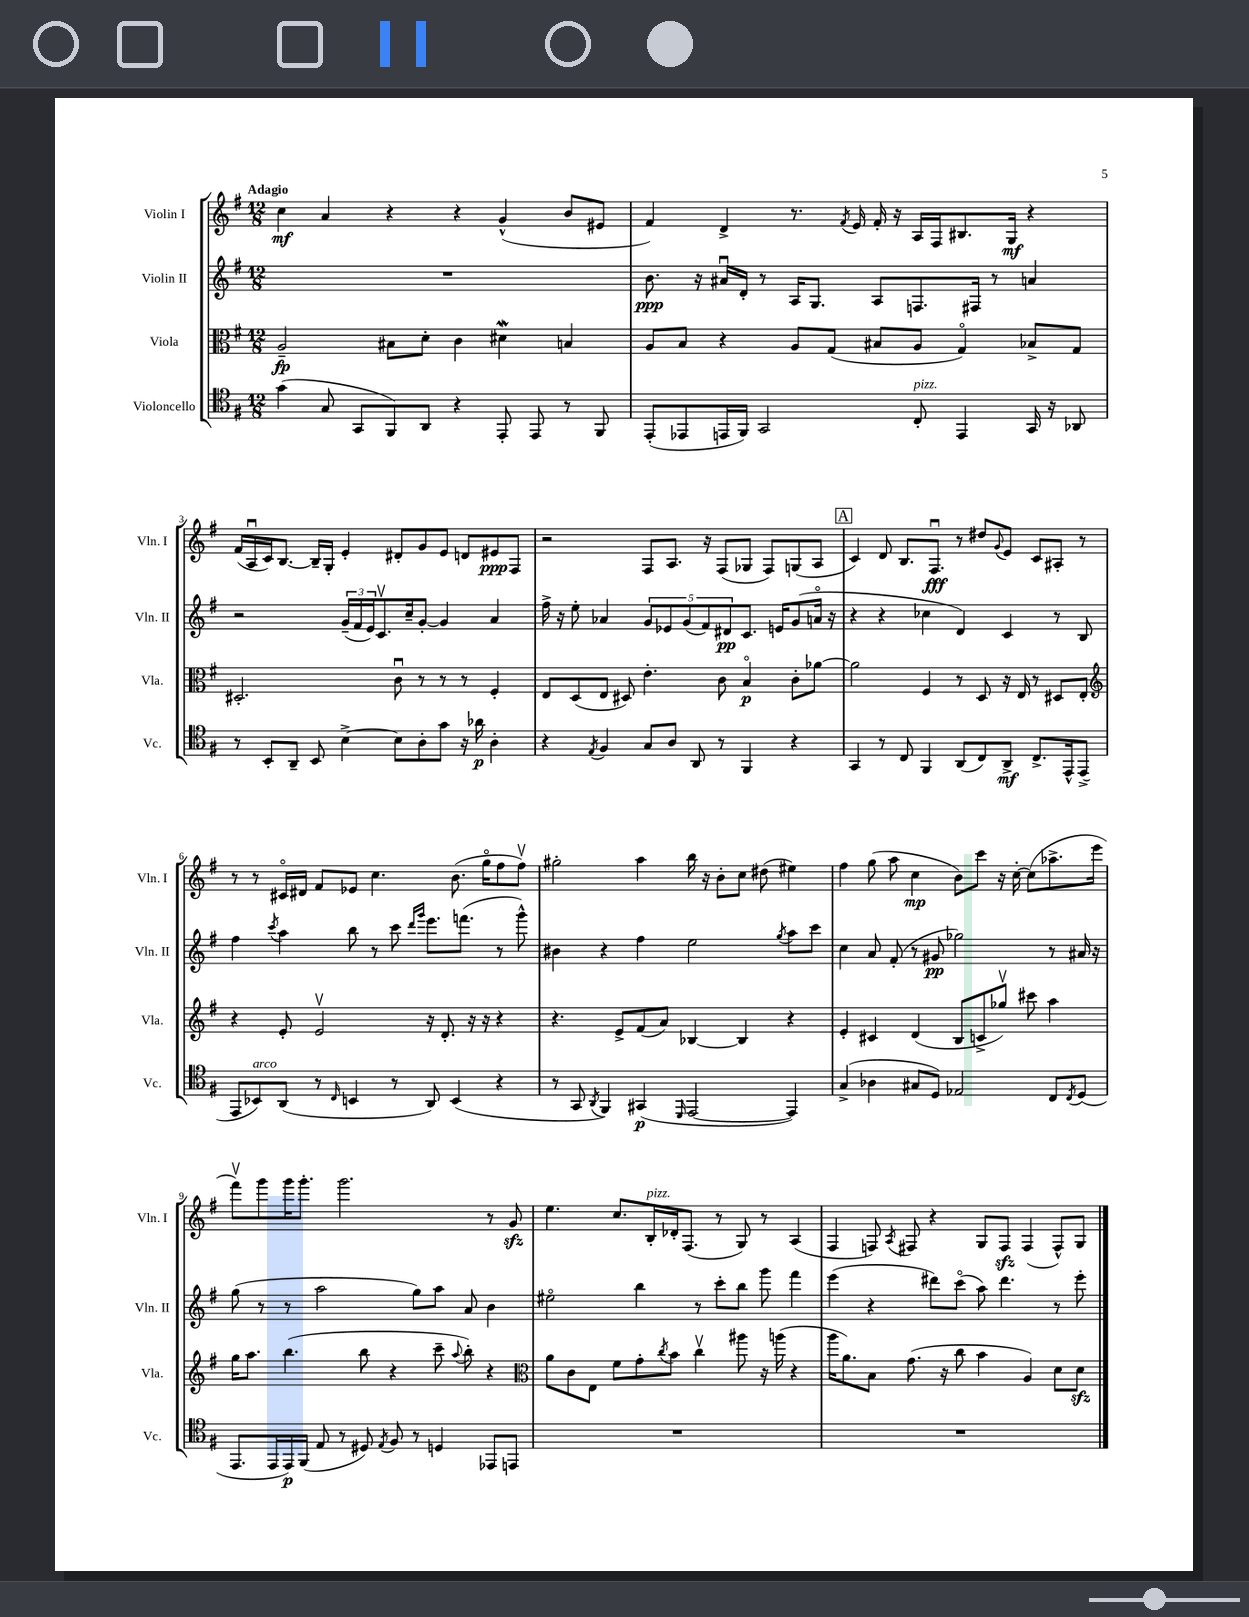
<<
\new StaffGroup <<
\new Staff = "s0" \with { instrumentName = "Violin I" shortInstrumentName = "Vln. I" } {
    \clef treble \key g \major \numericTimeSignature \time 12/8 \tempo "Adagio"
    c''4\mf a'4 r4 r4 g'4-^( b'8 eis'8 |
    fis'4) d'4-> r8. \acciaccatura { fis'8 } e'16 fis'16-. r16 a16 fis16 bis8. g16\mf r4 |
    fis'16( a16\downbow c'16) b8.~ b16-- g16-. e'4-. dis'8-. g'8 e'8 d'8 eis'8\ppp fis8 |
    r2 fis8 a8. r16 fis8( ges8 fis8) g8( a8 |
    \mark \markup { \box "A" } c'4) d'8 b8. fis8.\downbow\fff r8 dis''8 \appoggiatura { g'8 } e'8 c'8 ais8-. r8 |
    r8 r8 cis'16\flageolet dis'16 fis'8 ees'8 c''4. b'8.( g''16\flageolet fis''8 fis''8\upbow) |
    gis''2-. a''4 b''16 r16 b'8-. c''8 dis''8( eis''4) |
    fis''4 g''8( a''8 c''4\mp b'8) c'''8 r16 c''16~-. c''8( aes''8.-> e'''16 |
    fis'''8\upbow) g'''8 g'''16 g'''8.-. g'''2. r8 g'8\sfz |
    e''4. c''8. b16-.^\markup { \italic "pizz." } des'16-. fis8.( r8 g8) r8 a4( |
    fis4 f8) \acciaccatura { a8 } fis8 r4 g8 fis8\sfz fis4( fis8-^) g8 \bar "|." |
}
\new Staff = "s1" \with { instrumentName = "Violin II" shortInstrumentName = "Vln. II" } {
    \clef treble \key g \major \numericTimeSignature \time 12/8
    R1. |
    b'8.\ppp r16 ais'16\downbow d'16-. r8 a16 g8. a8 f8. fis16 r8 a'4 |
    r2 \tuplet 3/2 { g'16--( fis'16 e'16) } c'8.\upbow c''16-- g'8~-. g'4 a'4 |
    fis''16-> r16 e''8-. aes'4 \tuplet 5/4 { g'8 ees'8 g'8( fis'8) dis'8\pp } c'8. e'16 g'8( a'16\flageolet r16 |
    \mark \markup { \box "A" } r4 r4 ces''4 d'4) c'4 r8 b8 |
    fis''4 \acciaccatura { c'''8 } a''4 b''8 r8 c'''8 \grace { d'''16 g'''16 } e'''8. f'''8.( r8 g'''8-^) |
    bis'4 r4 fis''4 e''2 \acciaccatura { g''8 } a''8 c'''8 |
    c''4 a'8 fis'8-.( r8 gis'8\pp ges''2) r8 ais'16 r16 |
    g''8( r8 r8 a''2 g''8) a''8 a'8 b'4 |
    eis''2\flageolet b''4 r8 c'''8-. b''8 g'''8 fis'''4 |
    e'''4( r4 dis'''8) c'''8\flageolet( a''8) dis'''4. r8 e'''8-. \bar "|." |
}
\new Staff = "s2" \with { instrumentName = "Viola" shortInstrumentName = "Vla." } {
    \clef alto \key g \major \numericTimeSignature \time 12/8
    a2--\fp bis8 d'8-. c'4 dis'4\mordent b4 |
    a8 b8 r4 a8 g8( bis8 a8 g4\flageolet) bes8-> g8 |
    dis2.-. c'8\downbow r8 r8 r8 fis4-. |
    e8 d8( e8 dis8) e'4.-. c'8 b4\flageolet\p c'8-. aes'8~ |
    \mark \markup { \box "A" } aes'2 fis4 r8 d8 r16 e16 r8 dis8 e8-. |
    \clef treble r4 e'8-. e'2\upbow r16 d'8.-. r16 r16 r4 |
    r4. e'8-> fis'8( a'8) bes4~ bes4 r4 |
    e'4-. cis'4 d'4( b8 c'8-> ges''8\upbow) cis'''8 a''4 |
    g''16 a''8. b''4.( b''8 r4 c'''8-- \appoggiatura { a''8 } b''8-.) r4 |
    \clef alto a'8 c'8 e8 fis'8 g'8-. \acciaccatura { c''8 } b'8 c''4\upbow ais''8 r16 a''16( r4 |
    a''16 a'8.) b8 g'8.( r16 c''8 b'4 a4) d'8 d'8\sfz \bar "|." |
}
\new Staff = "s3" \with { instrumentName = "Violoncello" shortInstrumentName = "Vc." } {
    \clef tenor \key g \major \numericTimeSignature \time 12/8
    g'4( g8 g,8 fis,8) a,8 r4 e,8-. e,8 r8 fis,8 |
    e,8-.( ees,8 e,16 fis,16) g,2 c8-.^\markup { \italic "pizz." } e,4 g,16 r16 aes,8 |
    r8 b,8-. a,8-- b,8 b4~-> b8 a8-. g'8 r16 aes'16\p a4-. |
    r4 \acciaccatura { e8 } fis4 g8 a8 a,8 r8 fis,4 r4 |
    \mark \markup { \box "A" } g,4 r8 c8 fis,4 a,8( c8) a,8->\mf c8.-> e,16-^ e,8->( |
    e,8 bes,8^\markup { \italic "arco" }) a,8( r8 \grace { c16 } b,4 r8 a,8) b,4( r4 |
    r8 g,8 \acciaccatura { a,8 } fis,4) gis,4\p( \grace { d,16 } e,2~ e,4) |
    g4->( aes4 gis8 d8) ees2 c8 \acciaccatura { c8 } d8( |
    e,8. e,16 e,16\p) fis,16( e8 r8 dis8) \acciaccatura { e8 } fis8 r8 d4 ees,8 e,8 |
    R1. |
    R1. \bar "|." |
}
>>
>>
